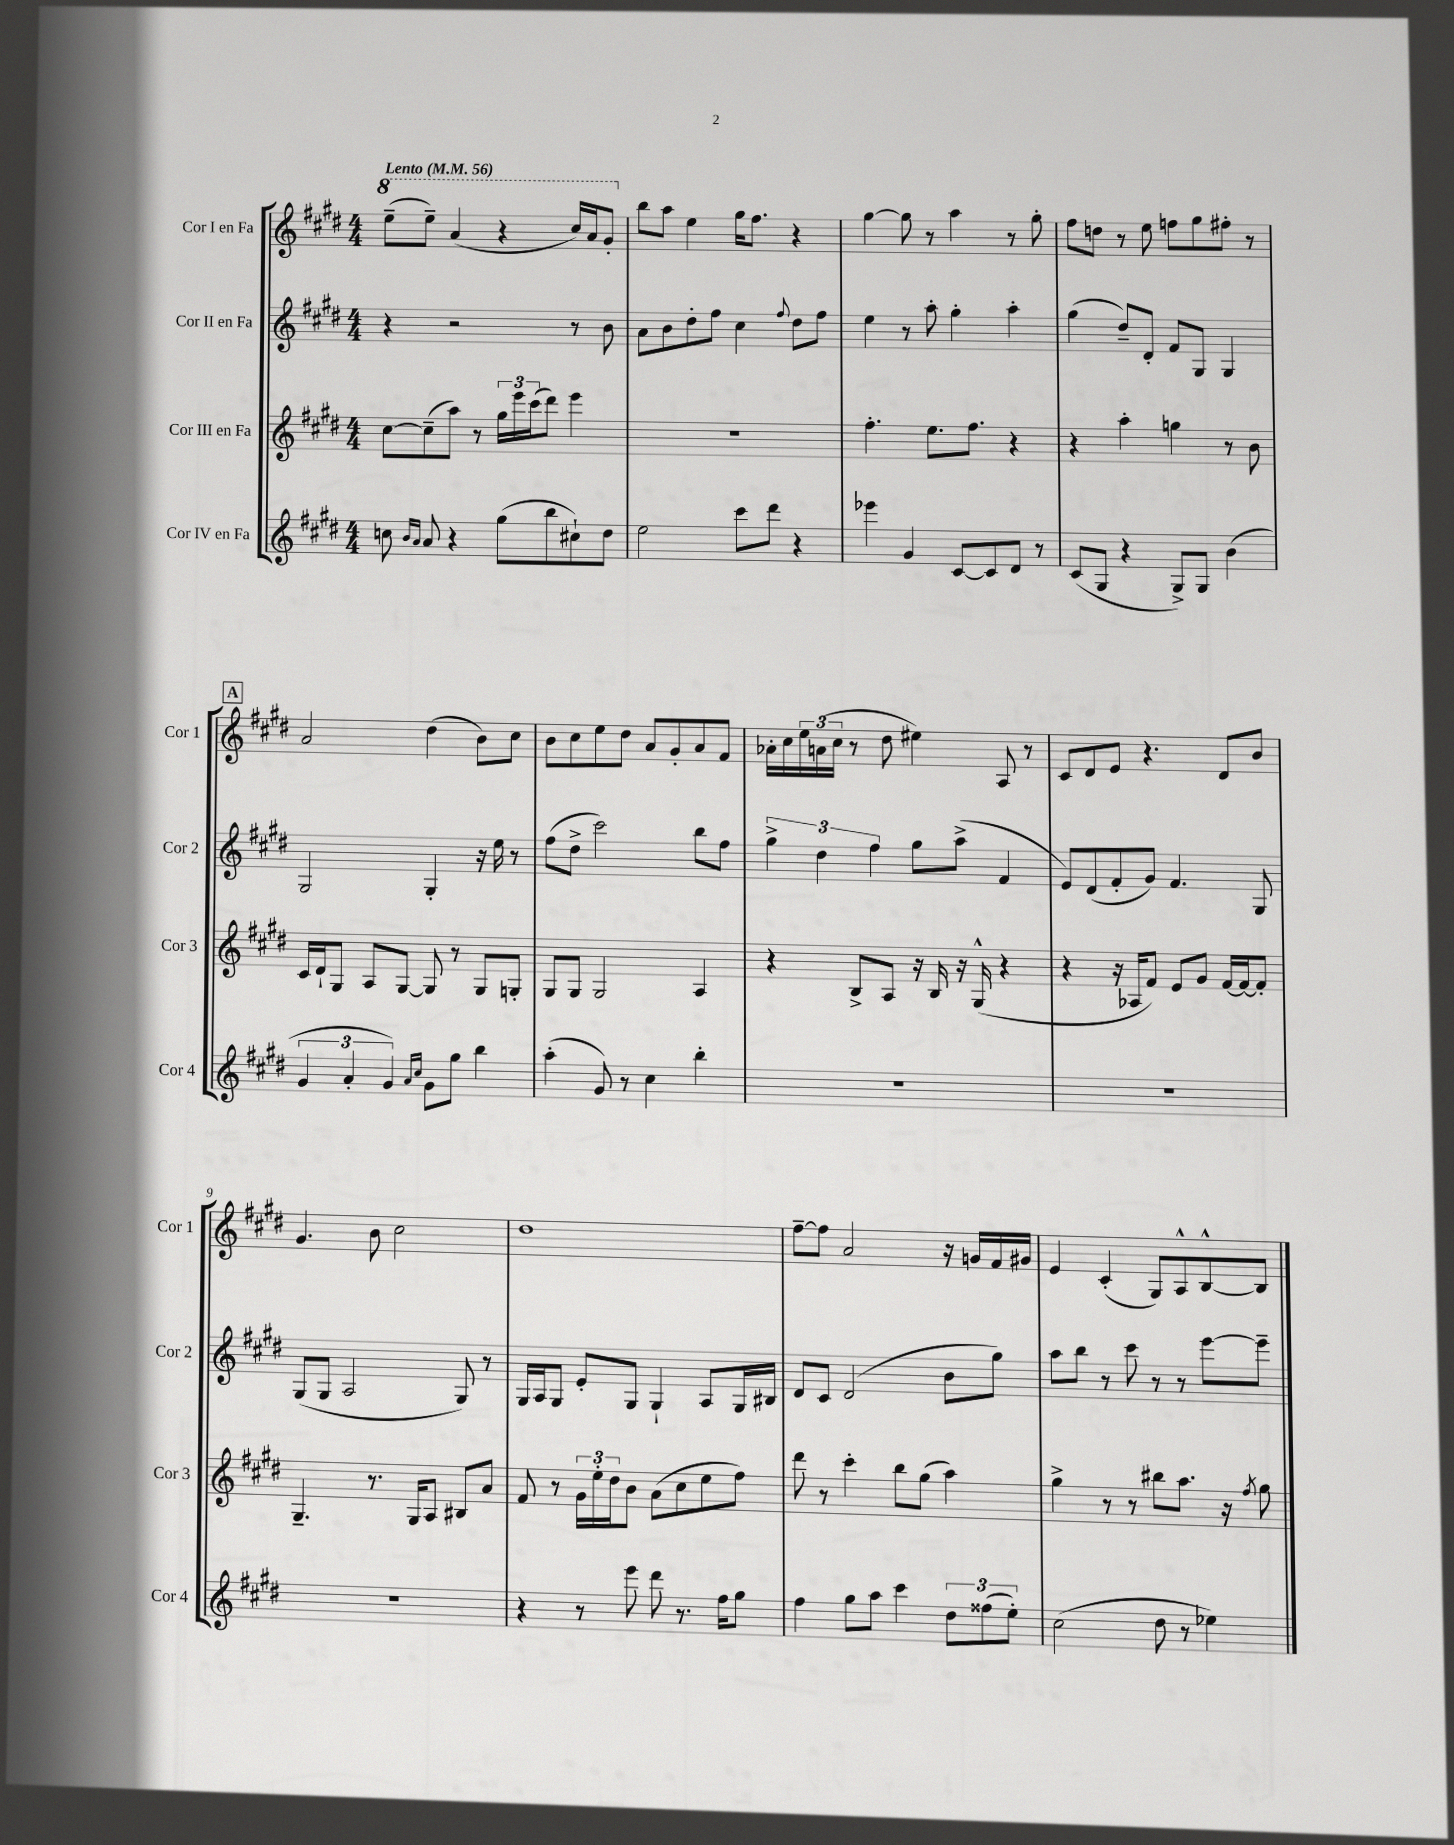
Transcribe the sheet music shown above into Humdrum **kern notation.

**kern	**kern	**kern	**kern
*staff4	*staff3	*staff2	*staff1
*clefG2	*clefG2	*clefG2	*clefG2
*k[f#c#g#d#]	*k[f#c#g#d#]	*k[f#c#g#d#]	*k[f#c#g#d#]
*M4/4	*M4/4	*M4/4	*M4/4
*MM56	*MM56	*MM56	*MM56
8cc	[8cc#	4r	(8eee~
16qqb	.	.	.
16qqa	.	.	.
8a	(8cc#~]	.	8eee~)
4r	8aa)	2r	(4aa
.	8r	.	.
(8gg#	24gg#	.	4r
.	24eee	.	.
.	(24ccc#	.	.
8bb	8ddd#)	.	.
8cc#`)	4eee	8r	16ccc#)
.	.	.	16aa
8dd#	.	8b	8gg#'
=	=	=	=
2ee	1r	8a	8bb
.	.	8b	8aa
.	.	8dd#'	4ee
.	.	8ff#	.
8ccc#	.	4cc#	16gg#
.	.	.	8.ff#
8ddd#	.	.	.
.	.	8qqff#	.
4r	.	8dd#	4r
.	.	8ff#	.
=	=	=	=
4eee-	4.ff#'	4ee	[4gg#
4g#	.	8r	8gg#]
.	8.ee	8aa'	8r
[8c#	.	4gg#'	4aa
.	8.ff#	.	.
8c#]	.	.	.
8d#	4r	4aa'	8r
8r	.	.	8gg#'
=	=	=	=
(8c#	4r	(4gg#	8ff#
8G#	.	.	8dd
4r	4aa'	8dd#~)	8r
.	.	8d#'	8ee
8G#^)	4gg	8f#	8ff
8G#	.	8G#	8gg#
(4b	8r	4G#	8ff#'
.	8b	.	8r
=	=	=	=
6g#	16c#	2G#	2a
.	16d#`	.	.
.	8G#	.	.
6a'	.	.	.
.	8A	.	.
6g#)	.	.	.
.	[8G#	.	.
16qqa	.	.	.
16qqcc#	.	.	.
8g#	8G#]	4G#'	(4dd#
8gg#	8r	.	.
4bb	8G#	16r	8b)
.	.	16ee	.
.	8G'	8r	8cc#
=	=	=	=
(4aa'	8G#	(8ff#	8b
.	8G#	8dd#^	8cc#
8g#)	2G#	2ccc#)	8ee
8r	.	.	8dd#
4cc#	.	.	8a
.	.	.	8g#'
4bb'	4A	8bb	8a
.	.	8ff#	8f#
=	=	=	=
1r	4r	6gg#^	16a-'
.	.	.	16cc#
.	.	.	24ee
.	.	6dd#	(24a
.	.	.	24cc#
.	8B^	.	8r
.	.	6ff#	.
.	8A	.	8dd#
.	16r	8gg#	4ee#)
.	16B	.	.
.	16r	(8aa^	.
.	(16G#^^	.	.
.	4r	4f#	8A
.	.	.	8r
=	=	=	=
1r	4r	8e)	8c#
.	.	(8d#	8d#
.	16r	8f#'	8e
.	16A-	.	.
.	8f#)	8g#)	4.r
.	8e	4.f#	.
.	8g#	.	.
.	[16f#	.	8d#
.	16f#_	.	.
.	8f#']	8G#	8b
=	=	=	=
1r	4.G#~	(8G#	4.g#
.	.	8G#	.
.	.	2A	.
.	8.r	.	8b
.	.	.	2cc#
.	16G#	.	.
.	8A	.	.
.	8B#	8G#)	.
.	8a	8r	.
=	=	=	=
4r	8f#	16G#	1dd#
.	.	16A	.
.	8r	8G#	.
8r	24g#	8e'	.
.	24ee'	.	.
.	24dd#	.	.
8eee	8b	8G#	.
8ddd#	(8a	4G#`	.
8.r	8cc#	.	.
.	8ee	8A	.
16ff#	.	.	.
8gg#	8ff#)	16G#	.
.	.	16B#	.
=	=	=	=
4ff#	8ddd#	8d#	[8ff#~
.	8r	8c#	8ff#]
8gg#	4ccc#'	(2d#	2a
8aa	.	.	.
4ccc#	8bb	.	.
.	(8gg#	.	.
12dd#	4aa)	8b	16r
.	.	.	16g
(12ff##	.	.	.
.	.	8gg#)	16f#
12ee')	.	.	.
.	.	.	16g#
=	=	=	=
(2cc#	4gg#^	8aa	4e
.	.	8bb	.
.	8r	8r	(4c#'
.	8r	8ccc#	.
8dd#	8bb#	8r	8G#)
8r	8.aa	8r	8A^^
4ee-)	.	[8eee	[8B^^
.	16r	.	.
.	8qff#	.	.
.	8gg#	8eee~]	8B]
==	==	==	==
*-	*-	*-	*-
